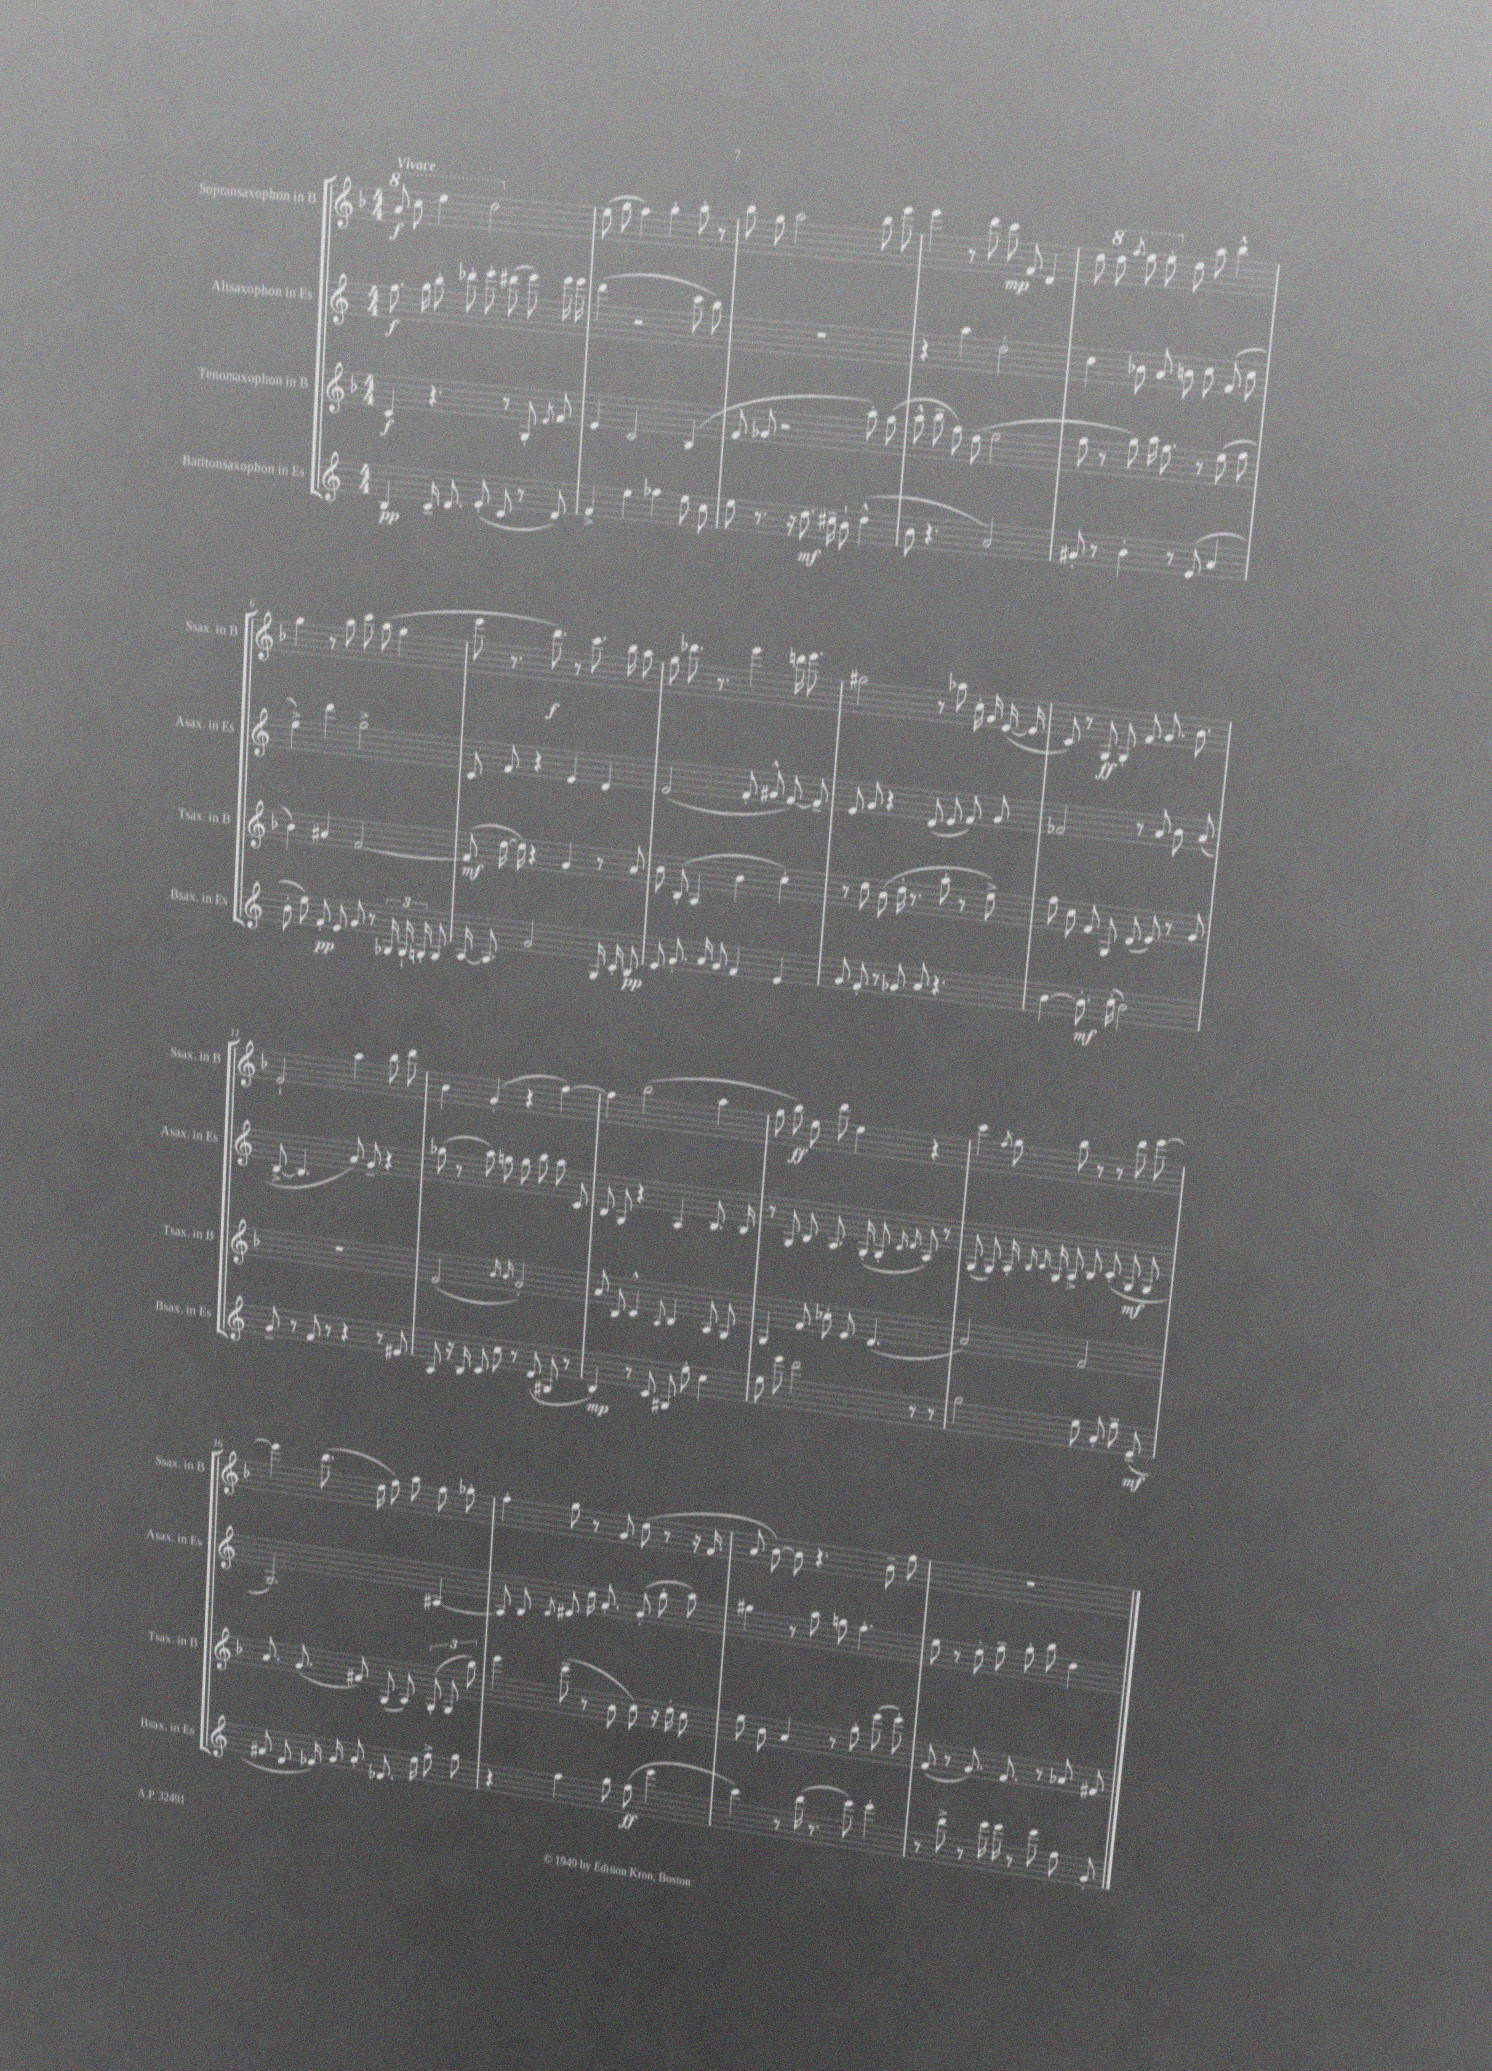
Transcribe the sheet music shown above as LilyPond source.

<<
\new StaffGroup <<
\new Staff = "s0" \with { instrumentName = "Sopransaxophon in B" shortInstrumentName = "Ssax. in B" } {
    \clef treble \key f \major \numericTimeSignature \time 4/4 \tempo "Vivace"
    \autoBeamOff \ottava #1 a''8\f c'''8 e'''4 d'''2 \ottava #0 |
    e''8( g''8 f''4) g''4-. a''8-. r8 |
    bes''8 g''8 a''2 bes''8 e'''8 |
    e'''4 r8 d'''8 c'''8\mp f'8 d'4 |
    d''8 \ottava #1 d'''8 \acciaccatura { f'''8 } e'''8 e'''8-. \ottava #0 d''8 a''8 bes''4-^ |
    g''4 r8 a''8 c'''8 a''8( g''4 |
    e'''8 r8. d'''8.\f) r8 c'''8. bes''16 a''8 |
    g''8 des'''8. r8. e'''4 d'''16 e'''8. |
    gis''2 r8 aes''8 c''16-. g'16 e'16~( e'16 |
    c'8) r8 g8\ff g8-. f'8 g'8. bes'8. |
    e'2-! a''4 bes''8 d'''8 |
    bes'4 g'4-.( r4 f''4~) |
    f''4 bes''2( a''4 |
    g''8 bes''8\ff) e''8 d'''8 e''4 r4 |
    c'''4 \acciaccatura { f''8 } g''8 bes''8 r8 r8 d'''8 e'''8~ |
    e'''4 d'''8.( d''16 f''8) a''8 f''8 ges''8-. |
    f''4-. g''8 r8 g'8 d''8( r8 r16 f'16 |
    a'8 bes'8~) bes'8 r4. bes'8-- f''8 |
    R1 \bar "|." |
}
\new Staff = "s1" \with { instrumentName = "Altsaxophon in Es" shortInstrumentName = "Asax. in Es" } {
    \clef treble \key c \major \numericTimeSignature \time 4/4
    \autoBeamOff f''8.\f g''16 b''8-. des'''8-. e'''8-. dis'''8( e'''8) e'''16 e'''16 |
    d'''4( r2 c'''8 b''8) |
    R1 |
    r4 a''4 d''2-. |
    c''4 bes'8 a'8 b'8 c''8 f'8( c''8 |
    e''4->) d'''4 g''2-> |
    c'8 f'8 r4 e'4 d'4 |
    e'2( f'8-. gis'8-^ f'8~) f'8-- |
    e'8 g'8 r4 d'8( e'8 f'8) g'8 |
    fes'2 r8 a'8 b'8 a'8( |
    b8~-> b4. a'8) g'8-- r4 |
    ges''8( r8 a''8) g''8 g''8 b''8 a''8 c'8 |
    b8 g8 r4 a4 b8. b16 |
    r8 g8 b8 a8. g16-.( g8-. \grace { c'16 d'16 } a8) r8 |
    g8( g8) a16-. \grace { b16 c'16 } g16 a8-> b8 c'8-.( g8\mf g8 |
    g2.) ais4~ |
    ais8 b8 \acciaccatura { c'8 } dis'8 d''16 a'8.-. g'8-.( g''8-. a''8) |
    gis''4 r8 a''8 g''8 f''4.-. |
    e''8 r8 d''8-. f''8-- g''8-. b''8 d''4 \bar "|." |
}
\new Staff = "s2" \with { instrumentName = "Tenorsaxophon in B" shortInstrumentName = "Tsax. in B" } {
    \clef treble \key f \major \numericTimeSignature \time 4/4
    \autoBeamOff c'4\f r4. r8 g8-. \acciaccatura { e'8 } f'8 |
    e'4 c'2 bes4( |
    f'8 ges'8 r2 a''8-.) g''8( |
    a''8-^ bes''8-- f''8) d''8( e''2 |
    f''8 r8 g''8) a''16 f''8. r8 e''8( f''8 |
    bes'4) ais'4 f'2~ |
    f'8\mf( d''16~ d''16) r4 g'4 r8 a'8 |
    bes'8 bes8-.( a4 bes'4 c''4-.) |
    r8 d''8 bes'8( d''16-. r8. a''8-. r8 e''8->) |
    f''8 c''8 f'8 g8 d'8( e'8) r8 g'8 |
    R1 |
    e'2( \grace { bes'16 bes'16 } g'2-.) |
    a'8 bes8 c'4-^ \appoggiatura { a8 } bes4 a8 g8 |
    g4 f'8 ces''8-. e'8 d'4.( |
    a'2) f'2 |
    a'8. g'8.( fis'8) g8( a8) \tuplet 3/2 { g8-.( g8 bes''8) } |
    e'''4 e'''8--( r8 bes'8 c''8) r16 d''16-. c''8 |
    e''8 bes'8 a'4 r8 g''8-. e'''8( e'''8-.) |
    f'8( r8 g'8.) f'8. r8 aes'8 fis'8 \bar "|." |
}
\new Staff = "s3" \with { instrumentName = "Baritonsaxophon in Es" shortInstrumentName = "Bsax. in Es" } {
    \clef treble \key c \major \numericTimeSignature \time 4/4
    \autoBeamOff b4\pp c'16-- d'8. e'8-.( c'8 r8 d'8) |
    f'4-> e''4 fes''4 e''8 c''8 |
    e''8 r8. r16 d''8.\mf cis''16-- b'8-! d''4-^( |
    b'8 r4. a'2) |
    gis'8-. r8 b'4-. r8 e'8( a'4 |
    b'8-. e''8) f'8-.\pp e'8 g'8 r8 \tuplet 3/2 { ges16 ges16-! g16-. } g8 |
    a16~ a8. g'2 g16 c'16-. b8\pp |
    e'8 g'8.-. a'16 g'8 f'4 e'4 |
    g'8 f'8-. r8 ges'8 a'8 r4. |
    b'4~ b'8.-.\mf c''16-.( b'2) |
    g'8-- r8 f'8 r8 r4 r8 eis'8 |
    a8 r16 b16 c'8 c''8 r8 d'8( gis8 r8 |
    b4\mp) r8 c'8 gis8 e''8-. c''4 |
    e''8 e'''8 d'''2 r8 r8 |
    g''2 e''8 a'8-. f''8-- e'8--\mf( |
    fis'8 d'8 ees'16) g'16 a'8-. des'8. d''16 f''8-> g''8 |
    r4 f''4 g''8 f''8\ff( e'''4 |
    c'''4) r8 d'''16( r8. e'''8) e'''4-. |
    r8 d'''8-> r8 e'''16 e'''16 r8 e'''8 f''8 g'8-. \bar "|." |
}
>>
>>
